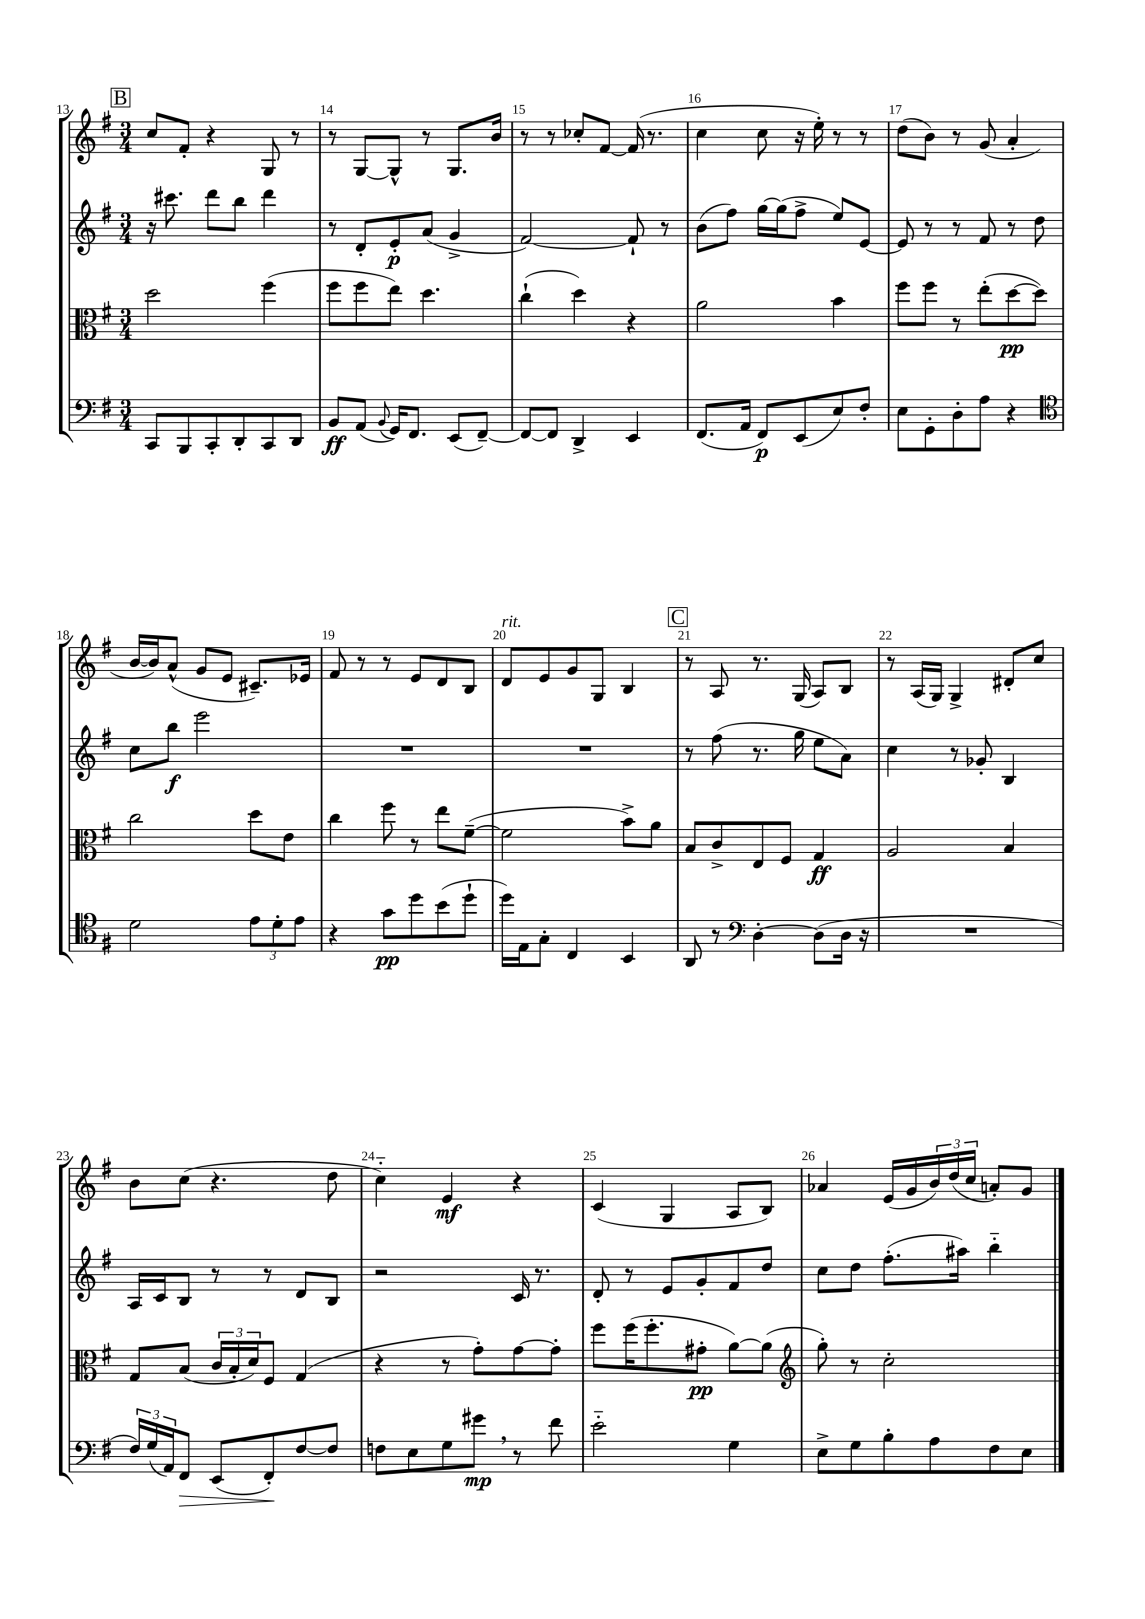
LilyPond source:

<<
\new StaffGroup <<
\new Staff = "s0" {
    \clef treble \key g \major \numericTimeSignature \time 3/4
    \mark \markup { \box "B" } c''8 fis'8-. r4 g8 r8 |
    r8 g8~ g8-^ r8 g8. b'16 |
    r8 r8 ces''8-. fis'8~ fis'16( r8. |
    c''4 c''8 r16 e''16-.) r8 r8 |
    d''8( b'8) r8 g'8( a'4-. |
    b'16~ b'16) a'8-^( g'8 e'8 cis'8.--) ees'16 |
    fis'8 r8 r8 e'8 d'8 b8 |
    d'8^\markup { \italic "rit." } e'8 g'8 g8 b4 |
    \mark \markup { \box "C" } r8 a8 r8. g16( a8) b8 |
    r8 a16( g16) g4-> dis'8-. c''8 |
    b'8 c''8( r4. d''8 |
    c''4-_) e'4\mf r4 |
    c'4( g4 a8 b8) |
    aes'4 e'16( g'16 \tuplet 3/2 { b'16) d''16( c''16 } a'8-.) g'8 \bar "|." |
}
\new Staff = "s1" {
    \clef treble \key g \major \numericTimeSignature \time 3/4
    \mark \markup { \box "B" } r16 cis'''8. d'''8 b''8 d'''4 |
    r8 d'8-. e'8-.\p a'8( g'4-> |
    fis'2~) fis'8-! r8 |
    b'8( fis''8) g''16~ g''16( fis''8-> e''8) e'8~ |
    e'8 r8 r8 fis'8 r8 d''8 |
    c''8 b''8\f e'''2 |
    R2. |
    R2. |
    \mark \markup { \box "C" } r8 fis''8( r8. g''16 e''8 a'8) |
    c''4 r8 ges'8-. b4 |
    a16 c'16 b8 r8 r8 d'8 b8 |
    r2 c'16 r8. |
    d'8-. r8 e'8 g'8-. fis'8 d''8 |
    c''8 d''8 fis''8.-.( ais''16) b''4-_ \bar "|." |
}
\new Staff = "s2" {
    \clef alto \key g \major \numericTimeSignature \time 3/4
    \mark \markup { \box "B" } d''2 fis''4( |
    fis''8 fis''8 e''8) d''4. |
    c''4-!( d''4) r4 |
    a'2 b'4 |
    fis''8 fis''8 r8 e''8-.( d''8~\pp d''8) |
    c''2 d''8 e'8 |
    c''4 fis''8 r8 e''8 fis'8~--( |
    fis'2 b'8->) a'8 |
    \mark \markup { \box "C" } b8 c'8-> e8 fis8 g4\ff |
    a2 b4 |
    g8 b8( \tuplet 3/2 { c'16 b16-. d'16) } fis8 g4( |
    r4 r8 g'8-.) g'8~ g'8-. |
    fis''8 fis''16( fis''8.-. gis'8-.\pp a'8~) a'8( |
    \clef treble g''8-.) r8 c''2-. \bar "|." |
}
\new Staff = "s3" {
    \clef bass \key g \major \numericTimeSignature \time 3/4
    \mark \markup { \box "B" } c,8 b,,8 c,8-. d,8-. c,8 d,8 |
    b,8\ff a,8( \appoggiatura { b,8 } g,16) fis,8. e,8( fis,8~--) |
    fis,8~ fis,8 d,4-> e,4 |
    fis,8.( a,16 fis,8\p) e,8( e8) fis8-. |
    e8 g,8-. d8-. a8 r4 |
    \clef tenor d'2 \tuplet 3/2 { e'8 d'8-. e'8 } |
    r4 g'8\pp d''8 b'8( d''8-! |
    d''16) e16 g8-. c4 b,4 |
    \mark \markup { \box "C" } a,8 r8 \clef bass d4~-. d8( d16 r16 |
    R2. |
    \tuplet 3/2 { fis16) g16( a,16) } fis,8\> e,8( fis,8-.\!) fis8~ fis8 |
    f8 e8 g8 gis'8\mp \breathe r8 fis'8 |
    e'2-_ g4 |
    e8-> g8 b8-. a8 fis8 e8 \bar "|." |
}
>>
>>
\layout { \context { \Score currentBarNumber = #13 \override BarNumber.break-visibility = ##(#f #t #t) barNumberVisibility = #all-bar-numbers-visible } }
